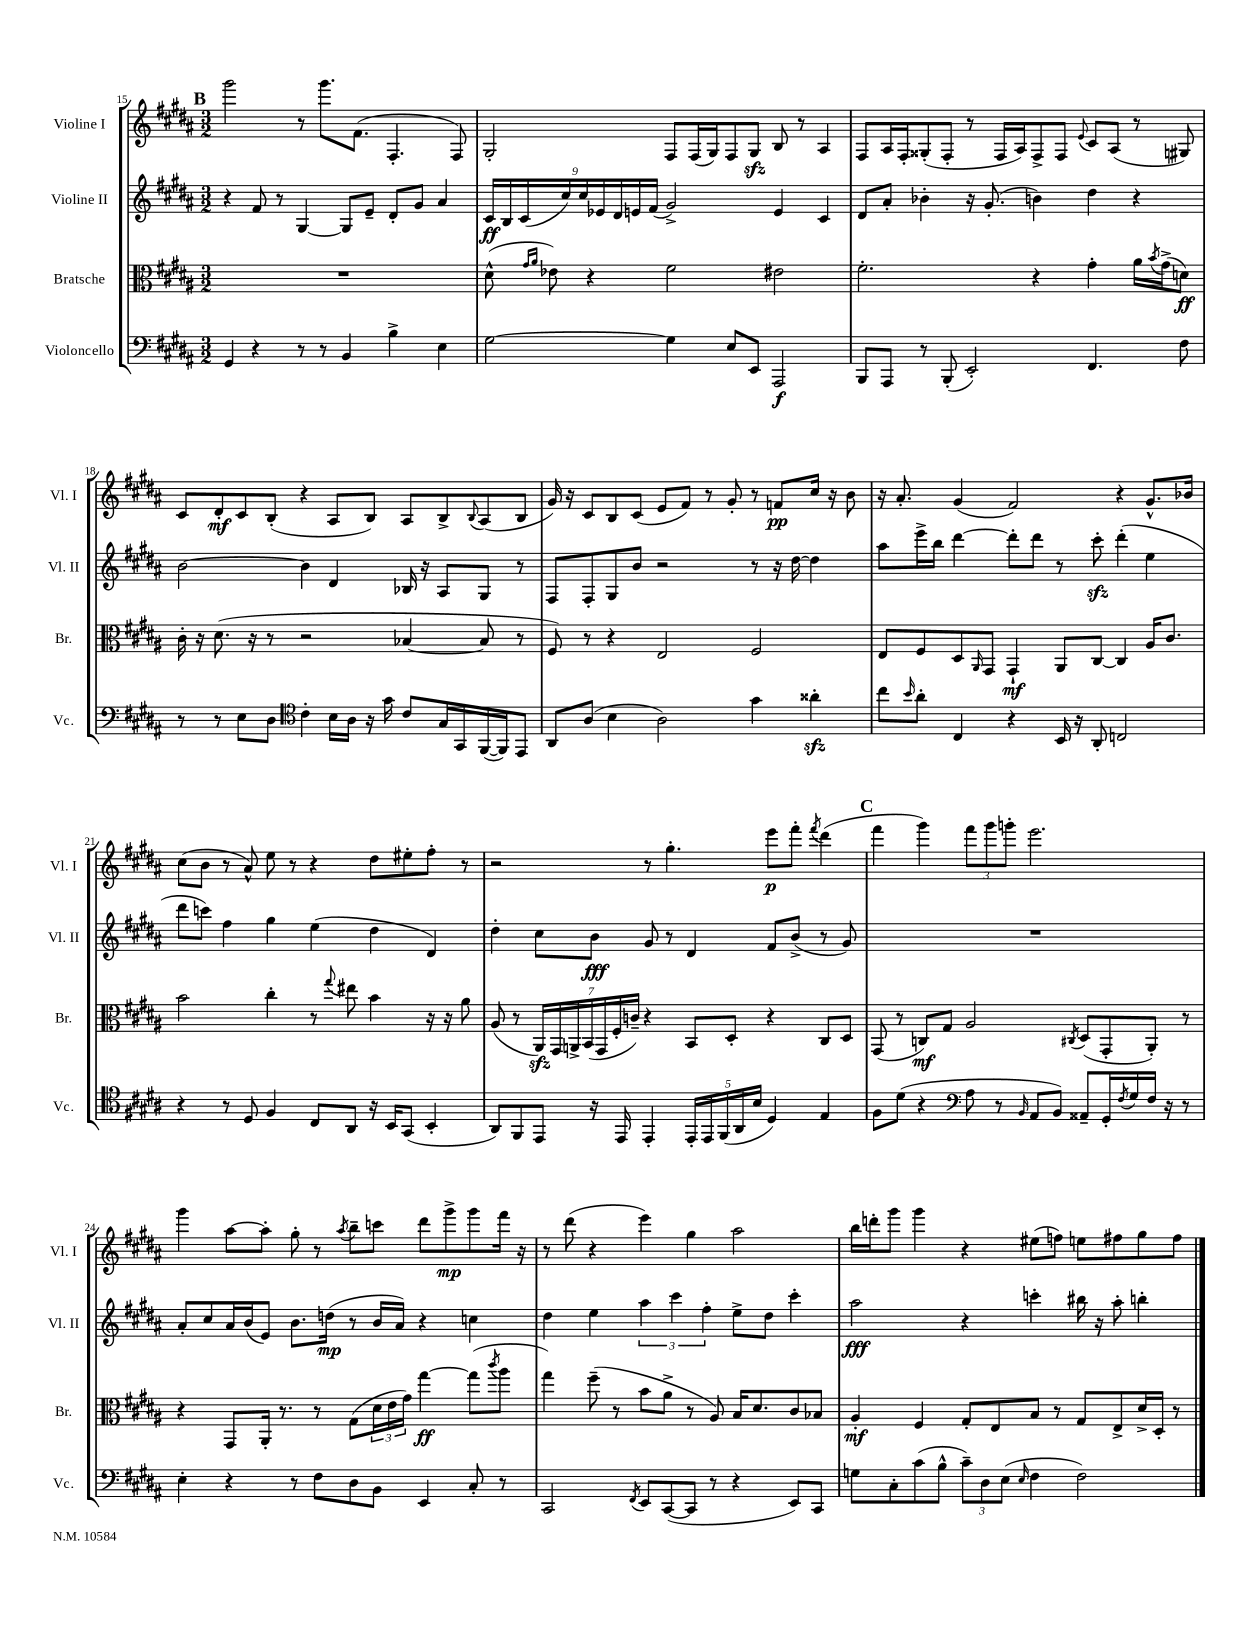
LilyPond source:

<<
\new StaffGroup <<
\new Staff = "s0" \with { instrumentName = "Violine I" shortInstrumentName = "Vl. I" } {
    \clef treble \key b \major \numericTimeSignature \time 3/2
    \mark \markup { \bold "B" } gis'''2 r8 gis'''8. fis'8.( fis4.-. fis8) |
    gis2-. fis8 fis16( gis16) fis8 gis8\sfz b8 r8 ais4 |
    fis8 ais16 fis16-. gisis8-.( fis8-. r8 fis16 ais16) fis8-> fis8 \appoggiatura { e'8 } cis'8 ais8( r8 gis8) |
    cis'8 dis'8-.\mf cis'8 b8-.( r4 ais8 b8) ais8 b8-> \appoggiatura { b8 } ais8( b8 |
    gis'16) r16 cis'8 b8 cis'8( e'8 fis'8) r8 gis'8-. r8 f'8\pp cis''16 r16 b'8 |
    r16 ais'8.-. gis'4( fis'2) r4 gis'8.-^ bes'16 |
    cis''8( b'8 r8 ais'8-^) e''8 r8 r4 dis''8 eis''8-. fis''8-. r8 |
    r2 r8 gis''4.-. e'''8\p fis'''8-. \acciaccatura { fis'''8 } dis'''4( |
    \mark \markup { \bold "C" } fis'''4 gis'''4) \tuplet 3/2 { fis'''8 gis'''8 g'''8-. } e'''2. |
    gis'''4 ais''8~ ais''8-. gis''8-. r8 \acciaccatura { ais''8 } b''8-- c'''8 dis'''8 gis'''8->\mp gis'''8 fis'''16 r16 |
    r8 dis'''8( r4 e'''4) gis''4 ais''2 |
    b''16 d'''16-. gis'''8 gis'''4 r4 eis''8( f''8) e''8 fis''8 gis''8 fis''8 \bar "|." |
}
\new Staff = "s1" \with { instrumentName = "Violine II" shortInstrumentName = "Vl. II" } {
    \clef treble \key b \major \numericTimeSignature \time 3/2
    \mark \markup { \bold "B" } r4 fis'8 r8 gis4~ gis8 e'8-- dis'8-. gis'8 ais'4 |
    \tuplet 9/8 { cis'16\ff b16 cis'16( cis''16) cis''16 ees'16 dis'16 e'16 fis'16( } gis'2->) e'4 cis'4 |
    dis'8 ais'8-. bes'4-. r16 gis'8.-.( b'4) dis''4 r4 |
    b'2~ b'4 dis'4 bes16 r16 ais8 gis8 r8 |
    fis8 fis8-. gis8 b'8 r2 r8 r16 dis''16~ dis''4 |
    ais''8 e'''16-> b''16 dis'''4~ dis'''8-. dis'''8 r8 cis'''8-.\sfz dis'''4-.( e''4 |
    dis'''8 c'''8) fis''4 gis''4 e''4( dis''4 dis'4) |
    dis''4-. cis''8 b'8\fff gis'8 r8 dis'4 fis'8 b'8->( r8 gis'8) |
    \mark \markup { \bold "C" } R1. |
    ais'8-. cis''8 ais'16 b'16( e'8) b'8. d''16\mp( r8 b'16 ais'16) r4 c''4 |
    dis''4 e''4 \tuplet 3/2 { ais''4 cis'''4 fis''4-. } e''8-> dis''8 cis'''4-. |
    ais''2\fff r4 c'''4-. bis''16 r16 ais''8-. b''4-. \bar "|." |
}
\new Staff = "s2" \with { instrumentName = "Bratsche" shortInstrumentName = "Br." } {
    \clef alto \key b \major \numericTimeSignature \time 3/2
    \mark \markup { \bold "B" } R1. |
    dis'8-^( \grace { gis'16 ais'16 } ees'8) r4 fis'2 eis'2 |
    fis'2.-. r4 gis'4-. ais'16 \acciaccatura { b'8 } gis'16->( d'8\ff) |
    cis'16-. r16 dis'8.( r16 r8 r2 bes4~ bes8 r8 |
    fis8) r8 r4 e2 fis2 |
    e8 fis8 dis8 \grace { ais,16 } gis,8 gis,4-!\mf ais,8 cis8~ cis4 ais16 cis'8. |
    b'2 cis''4-. r8 \appoggiatura { gis''8 } eis''8 b'4 r16 r16 ais'8 |
    ais8( r8 \tuplet 7/4 { ais,16\sfz) gis,16 a,16-> b,16( gis,16 fis16-. c'16--) } r4 b,8 dis8-. r4 cis8 dis8 |
    \mark \markup { \bold "C" } gis,8( r8 c8\mf) gis8 ais2 \acciaccatura { cis8 } dis8( gis,8-. ais,8-.) r8 |
    r4 gis,8 ais,16-. r8. r8 gis8( \tuplet 3/2 { dis'16 e'16 gis'16) } gis''4~\ff gis''8( \acciaccatura { cis'''8 } ais''8 |
    gis''4) fis''8--( r8 b'8 ais'8-> r8 ais8) b16 dis'8. cis'8 bes8 |
    ais4-.\mf fis4 gis8-. e8 b8 r8 gis8 e8-> dis'16-> dis16-. r8 \bar "|." |
}
\new Staff = "s3" \with { instrumentName = "Violoncello" shortInstrumentName = "Vc." } {
    \clef bass \key b \major \numericTimeSignature \time 3/2
    \mark \markup { \bold "B" } gis,4 r4 r8 r8 b,4 b4-> e4 |
    gis2~ gis4 e8 e,8 ais,,2\f |
    b,,8 ais,,8 r8 b,,8-.( e,2-.) fis,4. fis8 |
    r8 r8 e8 dis8 \clef tenor cis'4-. b16 ais16 r16 gis'16 cis'8 gis16 gis,16 fis,16~( fis,16) e,8 |
    ais,8 ais8( b4 ais2) gis'4 aisis'4-.\sfz |
    cis''8 \grace { b'16 } ais'8-. cis4 r4 b,16 r16 ais,8-. c2 |
    r4 r8 dis8 fis4 cis8 ais,8 r16 b,16 gis,8( b,4-. |
    ais,8) fis,8 e,8 r16 e,16 e,4-. \tuplet 5/4 { e,16-. e,16 fis,16( ais,16 b16 } dis4) e4 |
    \mark \markup { \bold "C" } fis8 dis'8( r4 \clef bass ais8 r8 \grace { b,16 } ais,8 b,8) aisis,8-- gis,16-. \acciaccatura { fis8 } gis16 fis16 r16 r8 |
    e4-. r4 r8 fis8 dis8 b,8 e,4 cis8-. r8 |
    cis,2 \acciaccatura { fis,8 } e,8 cis,8~( cis,8 r8 r4 e,8) cis,8 |
    g8 cis8-. cis'8( b8-^ \tuplet 3/2 { cis'8--) dis8 e8( } \grace { e16 } fis4 fis2) \bar "|." |
}
>>
>>
\layout { \context { \Score currentBarNumber = #15 } }
